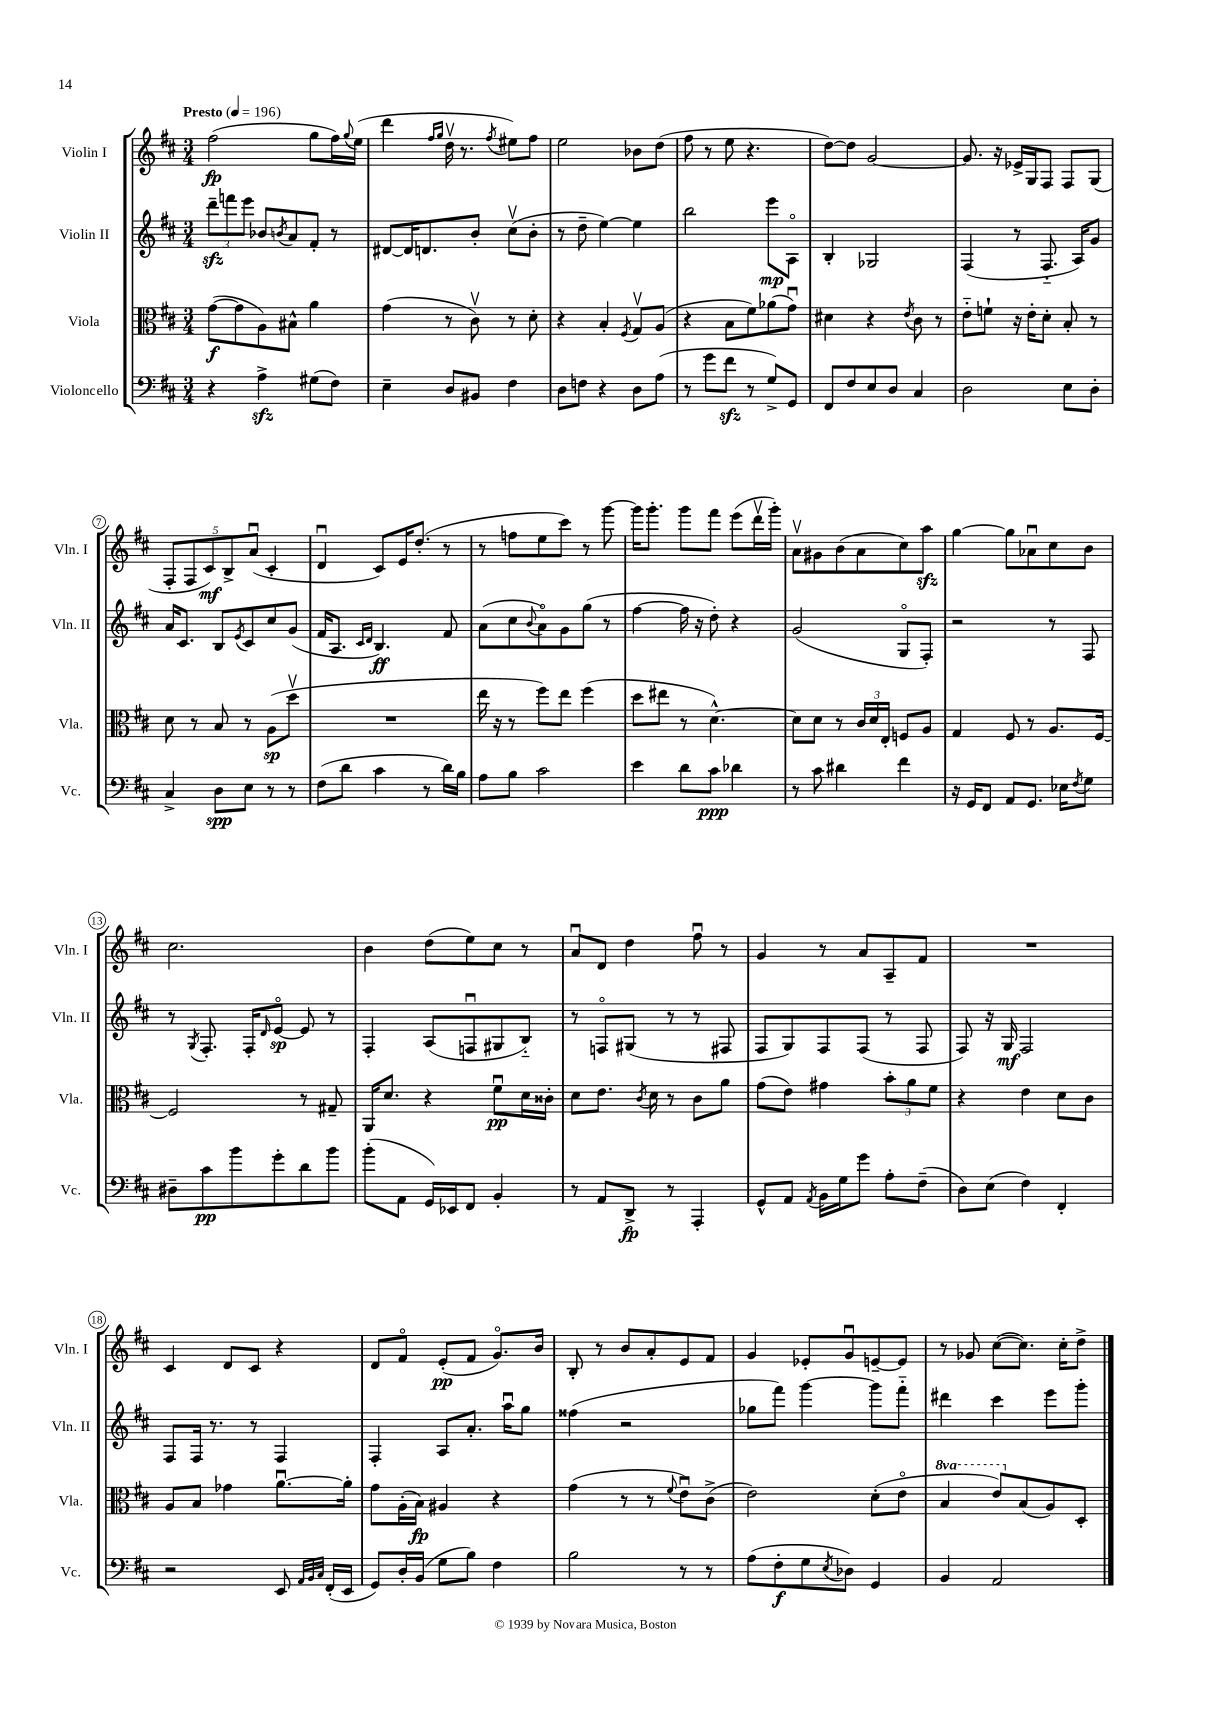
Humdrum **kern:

**kern	**dynam	**kern	**dynam	**kern	**dynam	**kern	**dynam
*part4	*part4	*part3	*part3	*part2	*part2	*part1	*part1
*staff4	*staff4	*staff3	*staff3	*staff2	*staff2	*staff1	*staff1
*I"Violoncello	*	*I"Viola	*	*I"Violin II	*	*I"Violin I	*
*I'Vc.	*	*I'Vla.	*	*I'Vln. II	*	*I'Vln. I	*
*clefF4	*	*clefC3	*	*clefG2	*	*clefG2	*
*k[f#c#]	*	*k[f#c#]	*	*k[f#c#]	*	*k[f#c#]	*
*M3/4	*	*M3/4	*	*M3/4	*	*M3/4	*
*MM196	*	*MM196	*	*MM196	*	*MM196	*
=1	=1	=1	=1	=1	=1	=1	=1
!	!	!	!	!	!	!LO:TX:a:B:t=Presto	!
4r	.	([8g\L	f	12dddzz~\L	.	(2ff#\	fp
.	.	.	.	12fffn\	.	.	.
.	.	8g\]	.	.	.	.	.
.	.	.	.	12eee\J	.	.	.
4Azz^\	.	8A\)	.	8b-X/L	.	.	.
.	.	.	.	8qbn/	.	.	.
.	.	8B#X^^\J	.	8a/	.	.	.
(8G#X\L	.	4a\	.	8f#'/J	.	8gg\L	.
8F#\J)	.	.	.	8r	.	16ff#\L)	.
.	.	.	.	.	.	8qqgg/	.
.	.	.	.	.	.	(16ee\JJ	.
=2	=2	=2	=2	=2	=2	=2	=2
4E~\	.	(4g\	.	[8d#X/L	.	4ddd\	.
.	.	.	.	16d#/K]	.	.	.
.	.	.	.	8.dn/	.	.	.
.	.	.	.	.	.	16qqff#/LL	.
.	.	.	.	.	.	16qqgg/JJ	.
8D/L	.	8r	.	.	.	16ddv\	.
.	.	.	.	.	.	8.r	.
8BB#X/J	.	8c#v\)	.	8b'/J	.	.	.
.	.	.	.	.	.	8qff#/	.
4F#\	.	8r	.	(8cc#v\L	.	8ee#X\L)	.
.	.	8d'\	.	8b'\J	.	8ff#\J	.
=3	=3	=3	=3	=3	=3	=3	=3
8D\L	.	4r	.	8r	.	2ee\	.
8Fn\J	.	.	.	8dd~\	.	.	.
4r	.	4B'/	.	[4ee\)	.	.	.
.	.	8qF#/	.	.	.	.	.
8D\L	.	8Gv/L	.	4ee\]	.	8b-X\L	.
(8A\J	.	(8A/J	.	.	.	(8dd\J	.
=4	=4	=4	=4	=4	=4	=4	=4
8r	.	4r	.	2bb\	.	8ff#\	.
8g\L	.	.	.	.	.	8r	.
8f#zz\J	.	8B\L	.	.	.	8ee\	.
8r	.	8f#\)	.	.	.	4.r	.
8G^/L)	.	(8a-X\	.	8eee\L	mp	.	.
8GG/J	.	8gu\J)	.	8A\J	.	.	.
=5	=5	=5	=5	=5	=5	=5	=5
8FF#/L	.	4d#X\	.	4B'/	.	[8dd\L)	.
8F#/	.	.	.	.	.	8dd\J]	.
8E/	.	4r	.	2G-X/	.	[2g/	.
8D/J	.	.	.	.	.	.	.
.	.	8qe/	.	.	.	.	.
4C#/	.	8c#\	.	.	.	.	.
.	.	8r	.	.	.	.	.
=6	=6	=6	=6	=6	=6	=6	=6
2D\	.	8e\L	.	(4F#/	.	8.g/]	.
.	.	8fn`\J	.	.	.	.	.
.	.	.	.	.	.	16r	.
.	.	16r	.	8r	.	16e-X^/LL	.
.	.	16e'\KL	.	.	.	16G/J	.
.	.	8d'\J	.	8.F#/	.	8F#/J	.
8E\L	.	8B'/	.	.	.	8F#/L	.
.	.	.	.	16A/KL)	.	.	.
8D'\J	.	8r	.	8g/J	.	(8G/J	.
!!LO:LB:g=z
=7	=7	=7	=7	=7	=7	=7	=7
4C#^/	.	8d\	.	16a/KL	.	10F#'/L	.
.	.	.	.	8.c#/J	.	.	.
.	.	.	.	.	.	10F#/	.
.	.	8r	.	.	.	.	.
.	.	.	.	.	.	10c#/)	mf
8D\L	spp	8B/	.	8B/L	.	.	.
.	.	.	.	.	.	10B^/	.
.	.	.	.	8qe/	.	.	.
8E\J	.	8r	.	8c#/	.	.	.
.	.	.	.	.	.	(10au/J	.
8r	.	(8A\L	sp	8cc#/	.	4c#'/	.
8r	.	8ddv\J	.	(8g/J	.	.	.
=8	=8	=8	=8	=8	=8	=8	=8
(8F#\L	.	2.r	.	16f#/KL	.	4du/	.
.	.	.	.	8.A/J	.	.	.
8d\J	.	.	.	.	.	.	.
.	.	.	.	16qqc#/LL	.	.	.
.	.	.	.	16qqd/JJ	.	.	.
4c#\	.	.	.	4.B/)	ff	8c#/L)	.
.	.	.	.	.	.	16e/K	.
.	.	.	.	.	.	(8.dd'/J	.
8r	.	.	.	.	.	.	.
16d\LL)	.	.	.	8f#/	.	8r	.
16B\JJ	.	.	.	.	.	.	.
=9	=9	=9	=9	=9	=9	=9	=9
8A\L	.	16ee\	.	(8a\L	.	8r	.
.	.	16r	.	.	.	.	.
8B\J	.	8r	.	8cc#\	.	8ffn\L	.
.	.	.	.	8qqb/	.	.	.
2c#\	.	8ff#\L)	.	8a\)	.	8ee\	.
.	.	8ee\J	.	8g\	.	8ccc#\J)	.
.	.	(4ff#\	.	(8gg\J	.	8r	.
.	.	.	.	8r	.	[8ggg\	.
=10	=10	=10	=10	=10	=10	=10	=10
4e\	.	8dd\L	.	[4ff#\	.	16ggg\KL]	.
.	.	.	.	.	.	8.ggg'\J	.
.	.	8ee#X\J	.	.	.	.	.
8d\L	.	8r	.	16ff#\]	.	8ggg\L	.
.	.	.	.	16r	.	.	.
8c#\J	ppp	[4.d^^\)	.	8dd'\)	.	8fff#\J	.
4d-X\	.	.	.	4r	.	(8eee\L	.
.	.	.	.	.	.	16dddv\L	.
.	.	.	.	.	.	16ggg'\JJ)	.
=11	=11	=11	=11	=11	=11	=11	=11
8r	.	8d\L]	.	(2g/	.	8av\L	.
8c#\	.	8d\J	.	.	.	8g#X\	.
4d#X\	.	8r	.	.	.	(8b\	.
.	.	24c#/LL	.	.	.	8a\	.
.	.	24d/	.	.	.	.	.
.	.	24E'/JJ	.	.	.	.	.
4f#\	.	8Fn/L	.	8G/L	.	8cc#\)	.
.	.	8A/J	.	8F#'/J)	.	8aazz\J	.
=12	=12	=12	=12	=12	=12	=12	=12
16r	.	4G/	.	2r	.	[4gg\	.
16GG/KL	.	.	.	.	.	.	.
8FF#/J	.	.	.	.	.	.	.
8AA/L	.	8F#/	.	.	.	8gg\L]	.
8.GG/J	.	8r	.	.	.	8a-Xu\	.
.	.	8.A/L	.	8r	.	8cc#\	.
16E-X\KL	.	.	.	.	.	.	.
8qF#/	.	.	.	.	.	.	.
8G\J	.	.	.	8F#/	.	8b\J	.
.	.	[16F#/Jk	.	.	.	.	.
!!LO:LB:g=z
=13	=13	=13	=13	=13	=13	=13	=13
8D#X~\L	.	2F#/]	.	8r	.	2.cc#\	.
.	.	.	.	8qG/	.	.	.
8c#\	pp	.	.	8.F#'/	.	.	.
8b\	.	.	.	.	.	.	.
.	.	.	.	16F#'/KL	.	.	.
.	.	.	.	16qqd/	.	.	.
8g'\	.	.	.	[8e/J	sp	.	.
8d\	.	8r	.	8e/]	.	.	.
8b\J	.	8G#X~/	.	8r	.	.	.
=14	=14	=14	=14	=14	=14	=14	=14
(8b'\L	.	16AA/KL	.	4F#'/	.	4b\	.
.	.	8.d/J	.	.	.	.	.
8AA\J	.	.	.	.	.	.	.
16GG/LL)	.	4r	.	(8A/L	.	(8dd\L	.
16EE-X/J	.	.	.	.	.	.	.
8FF#/J	.	.	.	8Fnu/	.	8ee\)	.
4BB'/	.	8f#u\L	pp	8G#X/	.	8cc#\J	.
.	.	16d\L	.	8B/J)	.	8r	.
.	.	16c##X'\JJ	.	.	.	.	.
=15	=15	=15	=15	=15	=15	=15	=15
8r	.	8d\L	.	8r	.	8au/L	.
8AA/L	.	8.e\J	.	8Fn/L	.	8d/J	.
8DD^/J	fp	.	.	(8G#X/J	.	4dd\	.
.	.	8qc#/	.	.	.	.	.
.	.	16d\	.	.	.	.	.
8r	.	8r	.	8r	.	.	.
4AAA'/	.	8c#\L	.	8r	.	8ff#u\	.
.	.	8a\J	.	8F#X/	.	8r	.
=16	=16	=16	=16	=16	=16	=16	=16
8GG^^/L	.	(8g\L	.	8F#/L	.	4g/	.
8AA/J	.	8e\J)	.	8G/)	.	.	.
8qAA/	.	.	.	.	.	.	.
16BB\LL	.	4g#X\	.	8F#/	.	8r	.
16G\J	.	.	.	.	.	.	.
8g\J	.	.	.	(8F#/J	.	8a/L	.
8A'\L	.	12b'\L	.	8r	.	8A~/	.
.	.	12a\	.	.	.	.	.
(8F#~\J	.	.	.	8F#/	.	8f#/J	.
.	.	12f#\J	.	.	.	.	.
=17	=17	=17	=17	=17	=17	=17	=17
8D\L)	.	4r	.	8F#/)	.	2.r	.
(8E\J	.	.	.	16r	.	.	.
.	.	.	.	16G/	mf	.	.
4F#\)	.	4e\	.	2F#/	.	.	.
4FF#'/	.	8d\L	.	.	.	.	.
.	.	8c#\J	.	.	.	.	.
!!LO:LB:g=z
=18	=18	=18	=18	=18	=18	=18	=18
2r	.	8A/L	.	8F#/L	.	4c#/	.
.	.	8B/J	.	16F#/Jk	.	.	.
.	.	.	.	8.r	.	.	.
.	.	4g-X\	.	.	.	8d/L	.
.	.	.	.	8r	.	8c#/J	.
8EE/	.	[8.au\L	.	4F#/	.	4r	.
32qqAA/LLL	.	.	.	.	.	.	.
32qqBB/	.	.	.	.	.	.	.
32qqC#/JJJ	.	.	.	.	.	.	.
(16FF#'/LL	.	.	.	.	.	.	.
16EE/JJ	.	16a'\Jk]	.	.	.	.	.
=19	=19	=19	=19	=19	=19	=19	=19
8GG/L)	.	8g\L	.	4F#'/	.	8d/L	.
16D'/L	.	(16A'\L	.	.	.	8f#/J	.
(16BB/JJ	.	16B\JJ)	fp	.	.	.	.
8G\L	.	4A#X/	.	8A/L	.	(8e'/L	pp
8B\J)	.	.	.	8.a'/J	.	8f#/J	.
4F#\	.	4r	.	.	.	8.g/L)	.
.	.	.	.	16aau\KL	.	.	.
.	.	.	.	8gg\J	.	.	.
.	.	.	.	.	.	16b/Jk	.
=20	=20	=20	=20	=20	=20	=20	=20
2B\	.	(4g\	.	(4ff##X\	.	8B'/	.
.	.	.	.	.	.	8r	.
.	.	8r	.	2r	.	8b/L	.
.	.	8r	.	.	.	8a'/	.
.	.	8qqf#/	.	.	.	.	.
8r	.	8eu\L)	.	.	.	8e/	.
8r	.	(8c#^\J	.	.	.	8f#/J	.
=21	=21	=21	=21	=21	=21	=21	=21
(8A\L	.	2e\)	.	8gg-X\L	.	4g/	.
8F#'\	f	.	.	8fff#\J)	.	.	.
8G\	.	.	.	[4ggg\	.	8e-X'/L	.
8qE/	.	.	.	.	.	.	.
8D-X\J)	.	.	.	.	.	8gu/	.
4GG/	.	(8d'\L	.	8ggg\L]	.	[8en~/	.
.	.	8e\J	.	8fff#\J	.	8e/J]	.
=22	=22	=22	=22	=22	=22	=22	=22
*	*	*8va	*	*	*	*	*
4BB/	.	4b/	.	4ddd#X\	.	8r	.
.	.	.	.	.	.	8g-X/	.
2AA/	.	8ee/L)	.	4ccc#\	.	([8cc#\L	.
*	*	*X8va	*	*	*	*	*
.	.	(8B/	.	.	.	8.cc#\J])	.
.	.	8A/)	.	8eee\L	.	.	.
.	.	.	.	.	.	16cc#'\KL	.
.	.	8D'/J	.	8ggg'\J	.	8dd^\J	.
==	==	==	==	==	==	==	==
*-	*-	*-	*-	*-	*-	*-	*-
